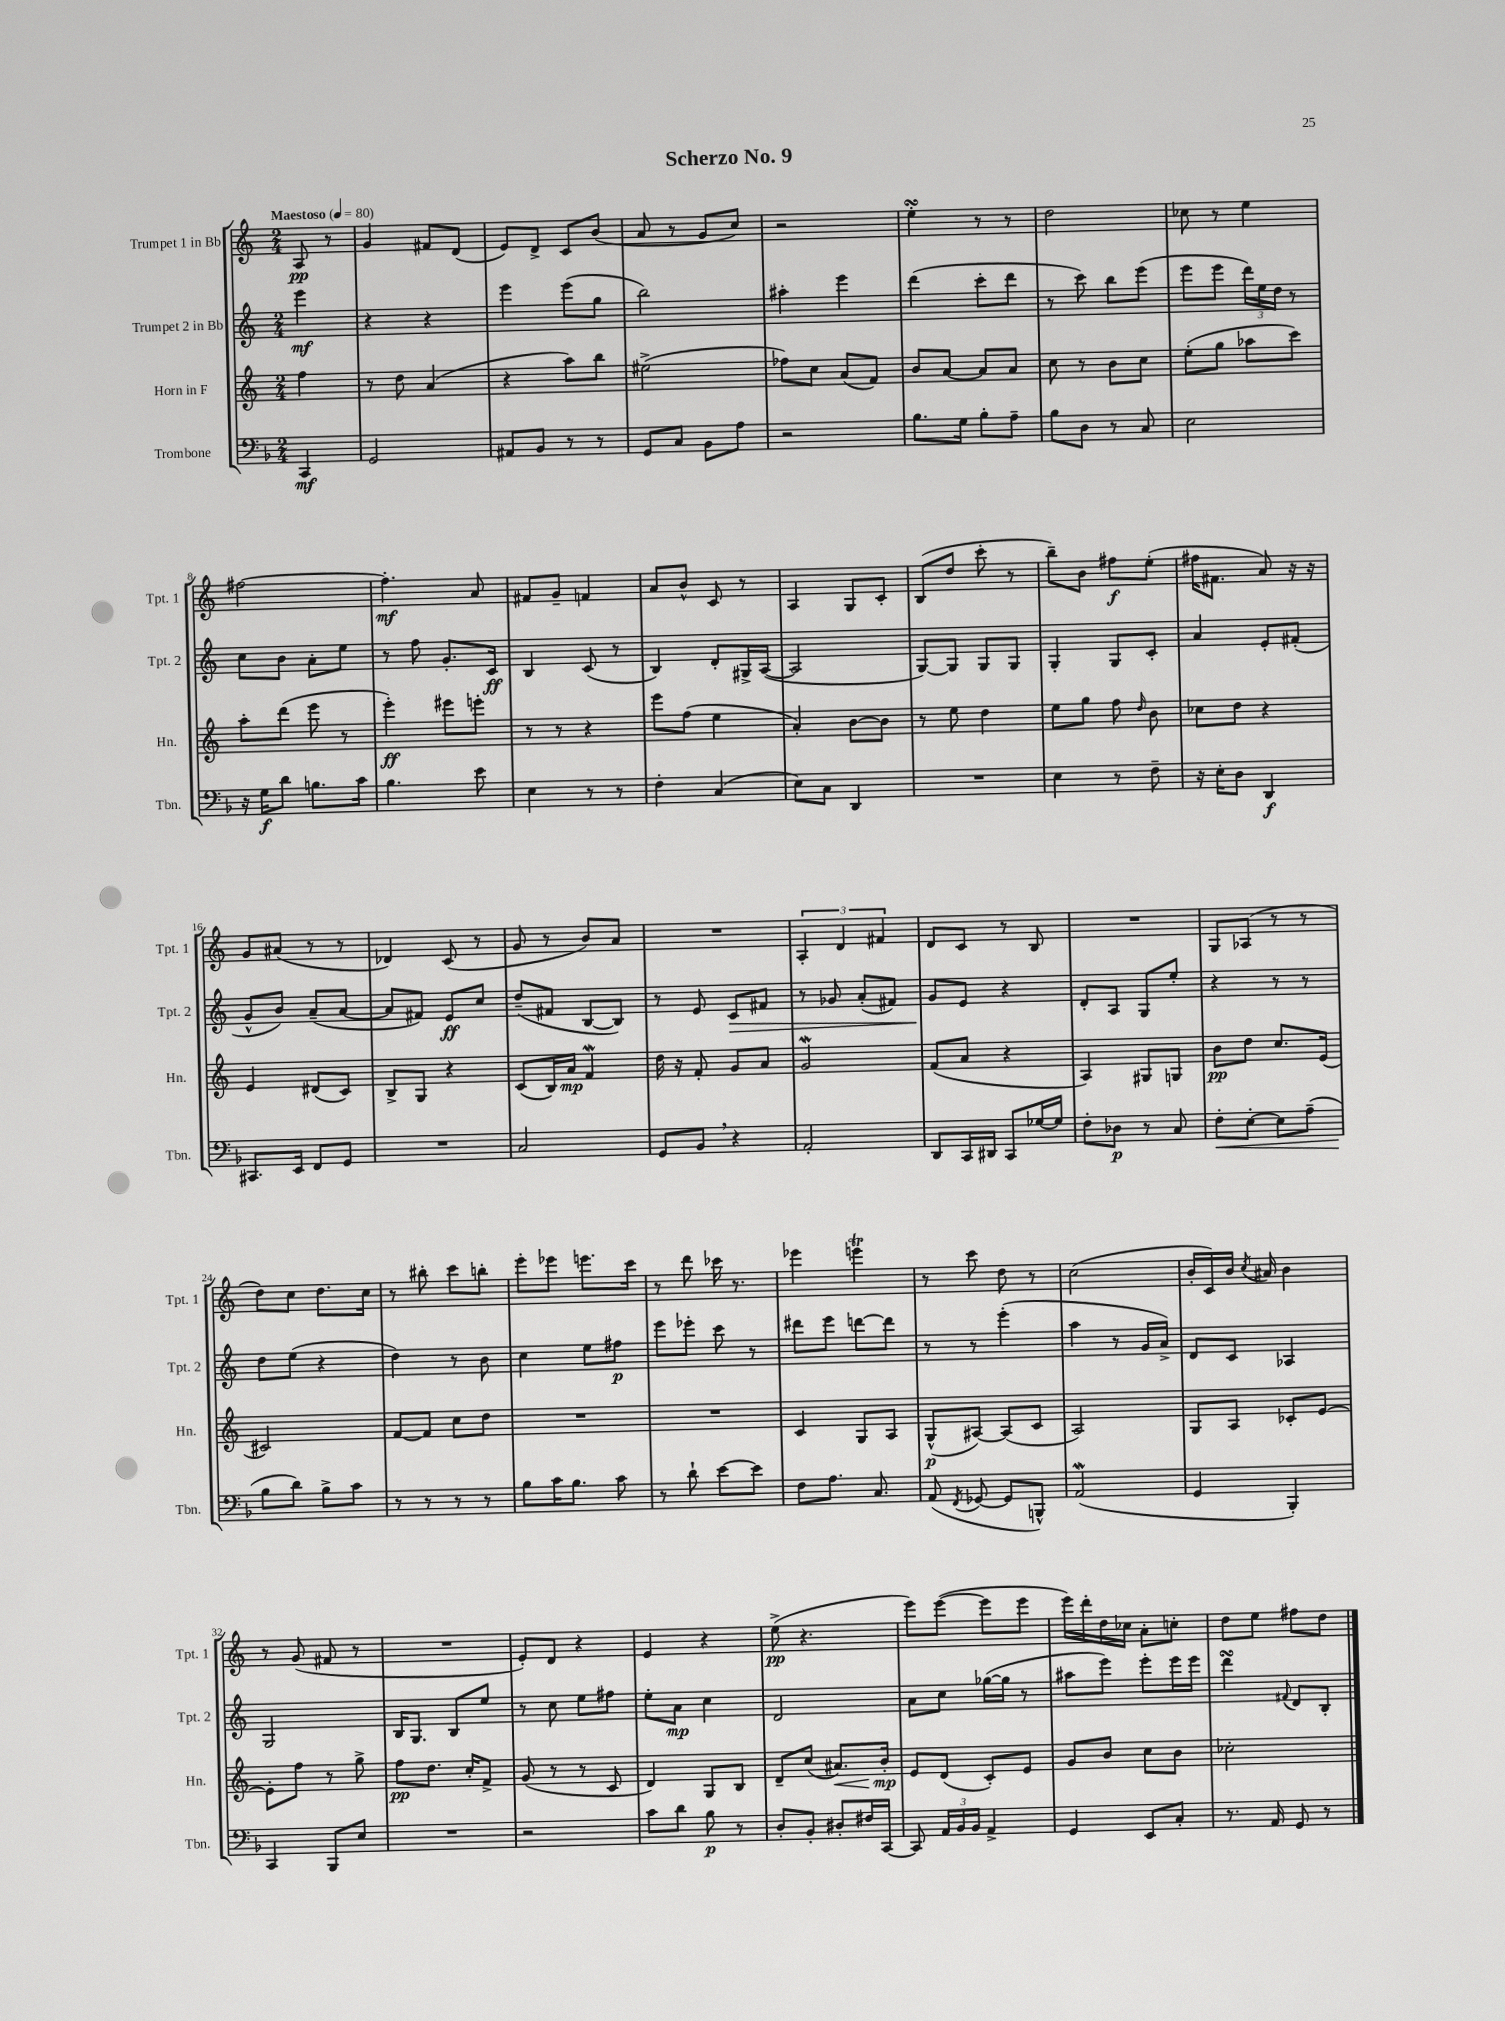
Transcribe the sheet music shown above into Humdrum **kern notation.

**kern	**kern	**kern	**kern
*staff4	*staff3	*staff2	*staff1
*clefF4	*clefG2	*clefG2	*clefG2
*k[b-]	*k[]	*k[]	*k[]
*M2/4	*M2/4	*M2/4	*M2/4
*MM80	*MM80	*MM80	*MM80
4CC	4ff	4eee	8A
.	.	.	8r
=	=	=	=
2GG	8r	4r	4g
.	8dd	.	.
.	(4a	4r	8f#
.	.	.	(8d
=	=	=	=
8AA#	4r	4eee	8e)
8BB-	.	.	8d^
8r	8aa)	(8eee	8c
8r	8bb	8gg	(8b
=	=	=	=
8GG	(2ee#^	2bb)	8a
8C	.	.	8r
8BB-	.	.	8g
8A	.	.	8cc)
=	=	=	=
2r	8ff-)	4aa#'	2r
.	8cc	.	.
.	(8a	4eee	.
.	8f)	.	.
=	=	=	=
8.B-	8b	(4ddd	4ee'
.	[8a	.	.
16G	.	.	.
8B-'	8a]	8ccc'	8r
8A~	8a	8ddd	8r
=	=	=	=
8B-	8cc	8r	2dd
8D	8r	8ccc)	.
8r	8b	8bb	.
8C	8cc	(8eee	.
=	=	=	=
2E	(8ee'	8eee	8cc-
.	8gg	8eee	8r
.	8aa-	24ddd)	4ee
.	.	24ee	.
.	.	24dd	.
.	8ccc)	8r	.
=	=	=	=
16r	8aa'	8cc	[2ff#
16G	.	.	.
8d	(8ddd	8b	.
8.B	8eee	8a'	.
.	8r	8ee	.
16c	.	.	.
=	=	=	=
4.B-	4eee')	8r	4.ff#']
.	.	8ff	.
.	8eee#	8.g'	.
8e	8eee'	.	8a
.	.	16c	.
=	=	=	=
4E	8r	4B	8f#
.	8r	.	8g~
8r	4r	(8c	4f
8r	.	8r	.
=	=	=	=
4F'	8eee	4B)	8a
.	(8ff	.	8b^^
(4C	4ee	8d'	8c
.	.	16G#^	8r
.	.	([16A	.
=	=	=	=
8E)	4a')	2A]	4A
8C	.	.	.
4DD	[8b	.	8G
.	8b]	.	8c'
=	=	=	=
2r	8r	[8G)	(8B
.	8ee	8G]	8dd
.	4dd	8G	8ccc'
.	.	8G	8r
=	=	=	=
4E	8ee	4G'	8bb~)
.	8gg	.	8b
8r	8ff	8G	8ff#
.	16qqdd	.	.
8F~	8b	8c'	(8ee'
=	=	=	=
16r	8cc-	4a	16ff#
16E'	.	.	8.f#
8D	8dd	.	.
4DD	4r	8e'	8a)
.	.	(8f#'	16r
.	.	.	16r
=	=	=	=
8.CC#	4e	8g^^	8g
.	.	8b)	(8a#
16EE	.	.	.
8FF	(8d#	(8a~	8r
8GG	8c)	[8a	8r
=	=	=	=
2r	8B^	8a]	4d-)
.	8G	8f#)	.
.	4r	8e	(8c
.	.	8cc	8r
=	=	=	=
2C	(8c	(8dd~	8g
.	16B)	8f#	8r
.	16a	.	.
.	4f	[8B	8b)
.	.	8B])	8a
=	=	=	=
8GG	16dd	8r	2r
.	16r	.	.
8BB-	8f'	8e	.
4r	8g	8c	.
.	8a	8f#	.
=	=	=	=
2AA'	2g	8r	6A'
.	.	8g-	.
.	.	.	6d
.	.	(8a'	.
.	.	.	6f#
.	.	8f#)	.
=	=	=	=
8DD	(8f	8g	8d
16CC	8a	8e	8c
16DD#	.	.	.
8CC	4r	4r	8r
[16G-	.	.	8B
16G-]	.	.	.
=	=	=	=
8F'	4A)	8d'	2r
8D-	.	8A	.
8r	8G#	8G	.
8C	8G	8ee'	.
=	=	=	=
8F'	8b	4r	8G
[8E'	8dd	.	(8A-
8E]	8.cc	8r	8r
(8A~	.	8r	8r
.	(16e	.	.
=	=	=	=
8B-	2c#)	8dd	8dd)
8d)	.	(8ee	8cc
8B-^	.	4r	8.dd
8c	.	.	.
.	.	.	16cc
=	=	=	=
8r	[8f	4dd)	8r
8r	8f]	.	8bb#'
8r	8cc	8r	8ccc
8r	8dd	8b	8bb'
=	=	=	=
8B-	2r	4cc	8eee'
16c	.	.	8eee-
8.B-	.	.	.
.	.	8ee	8.eee
8c	.	8ff#	.
.	.	.	16ccc
=	=	=	=
8r	2r	8eee	8r
8d`	.	8eee-'	8ddd
[8e	.	8ccc	16ccc-
.	.	.	8.r
8e]	.	8r	.
=	=	=	=
8F	4c	8ddd#	4eee-
8.A	.	8eee	.
.	8G	[8ddd	4eee
8.C	.	.	.
.	8A	8ddd]	.
=	=	=	=
(8AA	(8G^^	8r	8r
8qFF	.	.	.
[8GG-	[8A#)	8r	8ccc
8GG-]	(8A#]	(4eee'	8dd
8BBB^^)	8c	.	8r
=	=	=	=
(2AA	2A)	4aa	(2cc
.	.	8r	.
.	.	16g	.
.	.	16a^)	.
=	=	=	=
4GG	8G	8d	16b'
.	.	.	16c)
.	8A	8c	16b
.	.	.	8qcc
.	.	.	16a#
4BBB-')	8c-'	4A-	4b
.	[8e	.	.
=	=	=	=
4CC	8e']	2G	8r
.	8ff	.	(8g
8BBB-	8r	.	8f#
8E	8gg^	.	8r
=	=	=	=
2r	8ff	16B	2r
.	.	8.G	.
.	8.dd	.	.
.	.	8B	.
.	16cc'	.	.
.	8f^	8ee	.
=	=	=	=
2r	(8g	8r	8e')
.	8r	8cc	8d
.	8r	8ee	4r
.	8c	8ff#	.
=	=	=	=
8c	4d)	8ee'	4e
8d	.	8a	.
8B-	8G	4cc	4r
8r	8B	.	.
=	=	=	=
8D'	8d~	2d	(8ee^
8BB-'	(8cc	.	4.r
8D#'	8.a#)	.	.
16F#	.	.	.
[16CC	16b'	.	.
=	=	=	=
8CC]	8e	8a	8eee)
24AA	(8d	8cc	([8eee
24BB-	.	.	.
24BB-	.	.	.
4AA^	8c')	([16gg-	8eee]
.	.	16gg-]	.
.	8e	8r	8eee
=	=	=	=
4GG	8g	8aa#	16eee)
.	.	.	16ddd'
.	8b	8eee)	16dd
.	.	.	16cc-
8EE	8cc	8eee'	8a'
8C'	8b	16eee	8cc'
.	.	16eee	.
=	=	=	=
8.r	2cc-'	4ddd	8dd
.	.	.	8ee
16AA	.	.	.
.	.	8qqf#	.
8GG	.	8d	8ff#
8r	.	8B'	8dd
==	==	==	==
*-	*-	*-	*-
